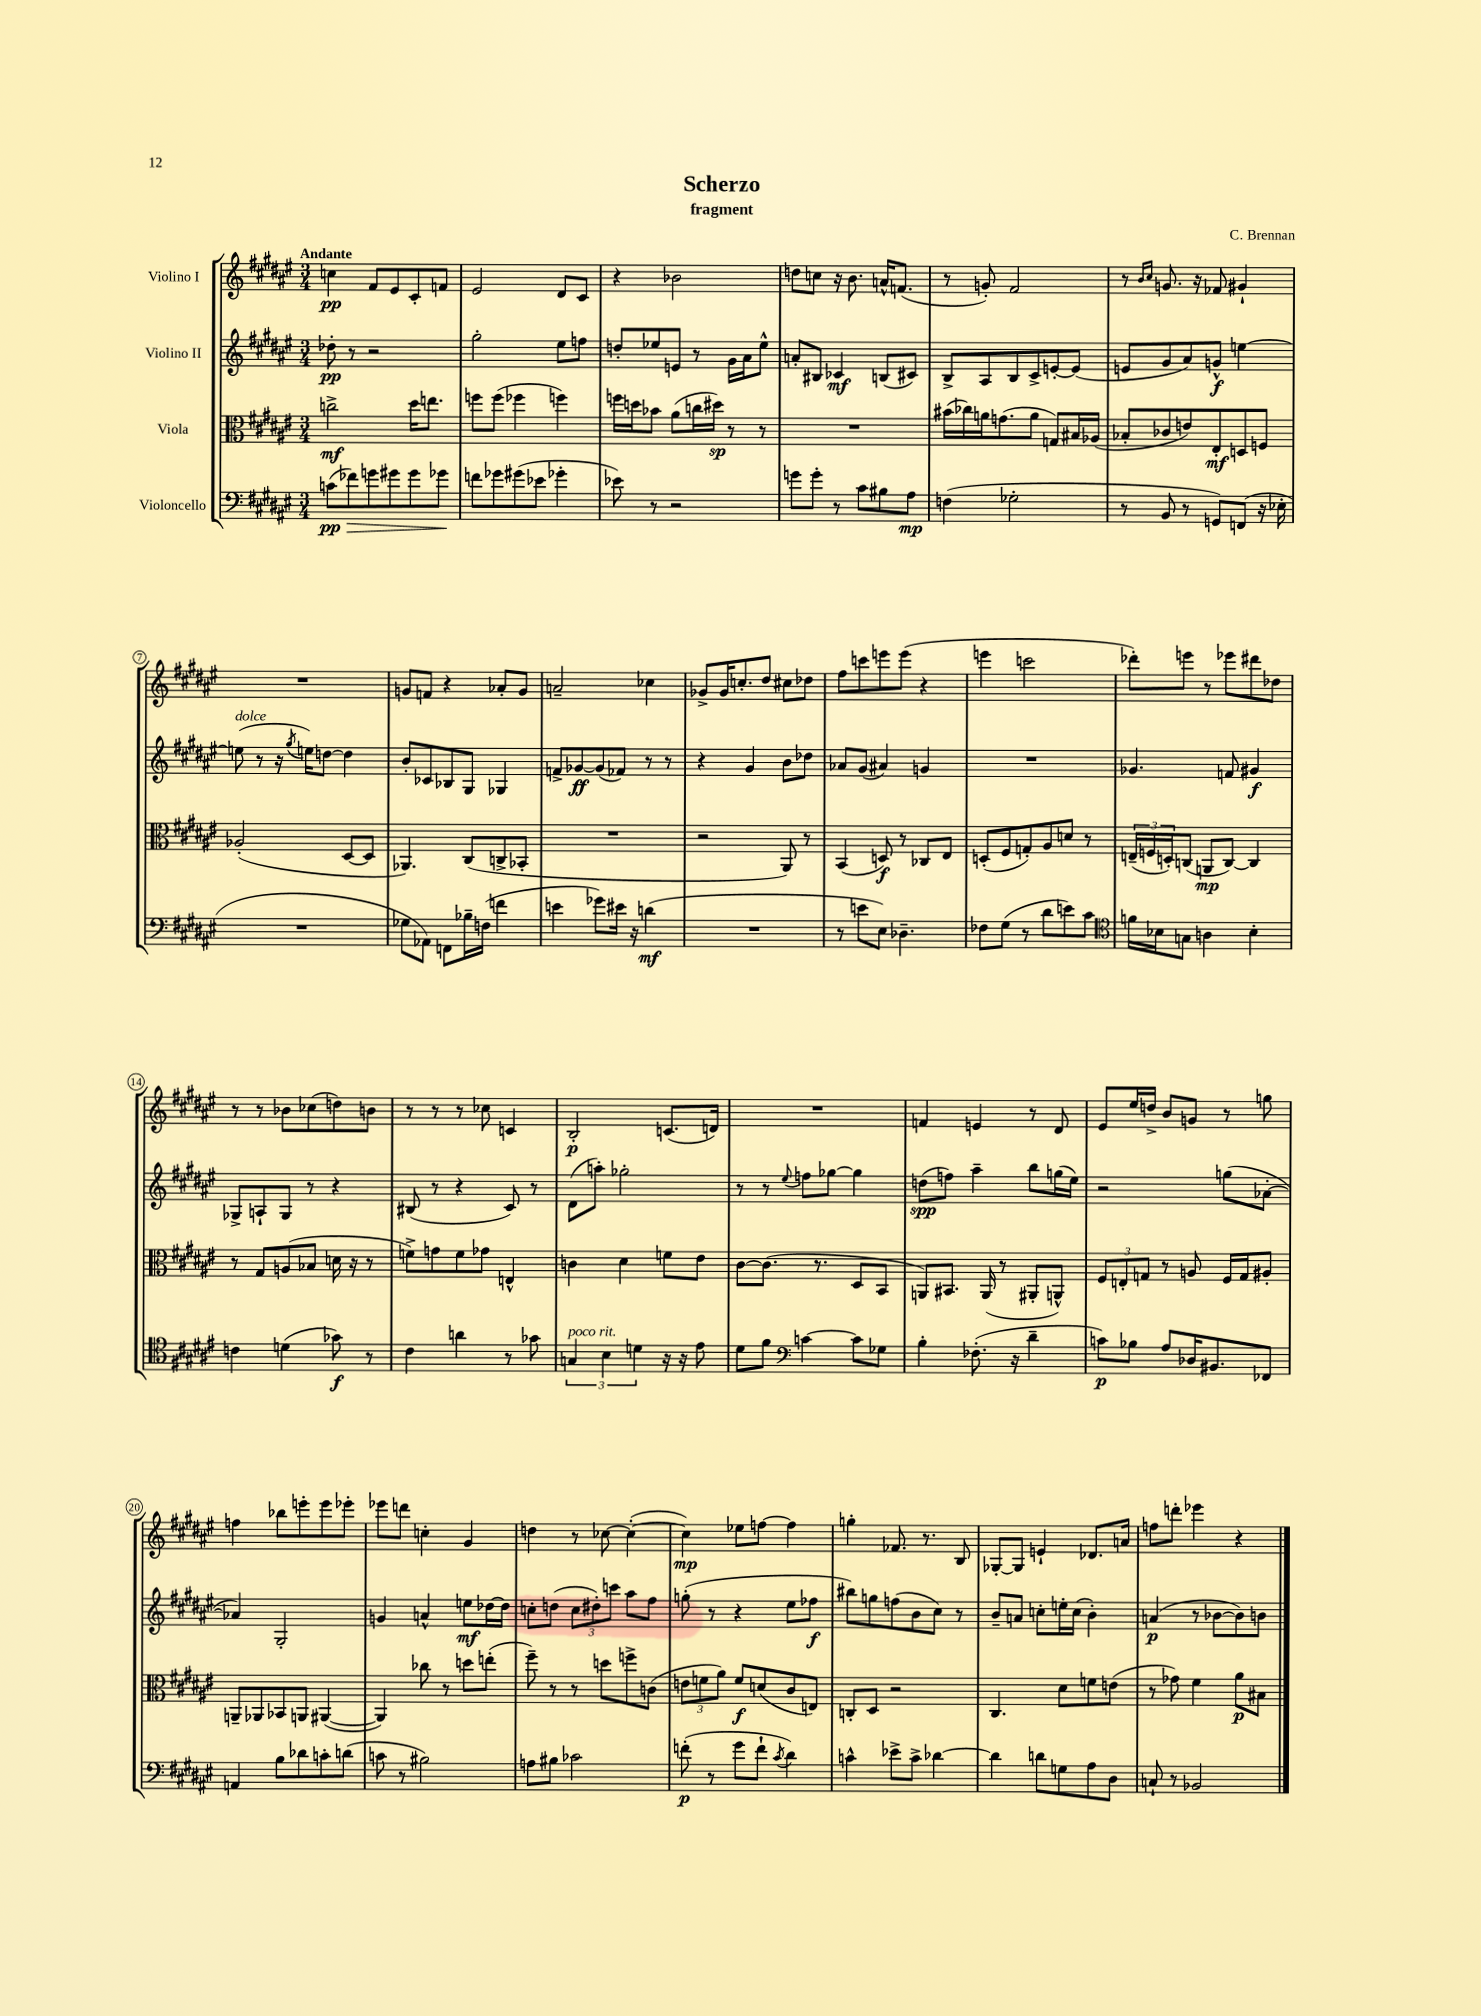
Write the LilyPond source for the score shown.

\header { title = "Scherzo" composer = "C. Brennan" subtitle = "fragment" }
<<
\new StaffGroup <<
\new Staff = "s0" \with { instrumentName = "Violino I" } {
    \clef treble \key fis \major \numericTimeSignature \time 3/4 \tempo "Andante"
    c''4\pp fis'8 eis'8 cis'8-. f'8 |
    eis'2 dis'8 cis'8 |
    r4 bes'2 |
    d''8 c''8 r16 b'8. a'16-^ f'8.( |
    r8 g'8-.) fis'2 |
    r8 \grace { b'16 cis''16 } g'8. r16 fes'8 gis'4-! |
    R2. |
    g'8 f'8 r4 aes'8-. g'8 |
    a'2-- ces''4 |
    ges'8-> ges'16 c''8.-. dis''8 cis''8 des''8 |
    fis''8 c'''8 e'''8 e'''8( r4 |
    e'''4 c'''2 |
    des'''8-.) e'''8 r8 ees'''8 dis'''8 des''8 |
    r8 r8 bes'8 ces''8( d''8) b'8 |
    r8 r8 r8 ces''8 c'4 |
    b2-.\p c'8.( d'16) |
    R2. |
    f'4 e'4 r8 dis'8 |
    eis'8 eis''16 d''16-> b'8 g'8 r8 g''8 |
    f''4 bes''8 e'''8-. e'''8 ees'''8-. |
    ees'''8 d'''8 c''4-. gis'4 |
    d''4 r8 ces''8~ ces''4~-.( |
    ces''4\mp) ees''8 f''8~ f''4 |
    g''4-. fes'8. r8. b8 |
    ges8~-. ges8 e'4-! des'8. a'16 |
    f''8 d'''8-. ees'''4 r4 \bar "|." |
}
\new Staff = "s1" \with { instrumentName = "Violino II" } {
    \clef treble \key fis \major \numericTimeSignature \time 3/4
    des''8-.\pp r8 r2 |
    gis''2-. eis''8 f''8 |
    d''8-. ees''8 e'8 r8 gis'16 ais'16 ees''8-^ |
    a'8-. bis8 ces'4\mf b8( cis'8) |
    b8-> ais8 b8 cis'8-> e'8~-. e'8( |
    e'8 gis'8 ais'8) g'8-^\f e''4~ |
    e''8^\markup { \italic "dolce" }( r8 r16 \acciaccatura { gis''8 } e''16) d''8~ d''4 |
    b'8-. ces'8 bes8 gis8 ges4 |
    f'8-> ges'8~\ff ges'8( fes'8) r8 r8 |
    r4 gis'4 b'8 des''8 |
    aes'8 gis'8( ais'4) g'4 |
    R2. |
    ges'4. f'8 gis'4\f |
    ges8-> a8-! ges8 r8 r4 |
    bis8( r8 r4 cis'8) r8 |
    dis'8( a''8-.) ges''2-. |
    r8 r8 \appoggiatura { eis''8 } f''8 ges''8~ ges''4 |
    d''8\spp( f''8) ais''4-- b''8 g''16( eis''16) |
    r2 g''8( aes'8~-. |
    aes'4) gis2-. |
    g'4 a'4-^ e''8\mf des''16~ des''16 |
    c''8-. d''8( \tuplet 3/2 { c''8 dis''8-.) c'''8 } ais''8 fis''8 |
    g''8-.( r8 r4 eis''8 fes''8\f |
    bis''8) g''8 f''8( b'8 cis''8) r8 |
    b'8-- a'8 c''8-. e''16-. c''16( b'4-.) |
    a'4\p( r8 bes'8~ bes'8) b'8 \bar "|." |
}
\new Staff = "s2" \with { instrumentName = "Viola" } {
    \clef alto \key fis \major \numericTimeSignature \time 3/4
    c''2->\mf dis''16 e''8. |
    f''8 f''8( fes''4 f''4) |
    f''16 d''16 bes'8 ais'8( c''16 dis''16\sp) r8 r8 |
    R2. |
    bis'16( ces''16) a'16 g'8.( a'8 g8) bis16 aes16( |
    bes8-. ces'8 e'8) eis8-.\mf d8 f8 |
    aes2-.( dis8~ dis8 |
    aes,4.) cis8( c8-> bes,8-. |
    R2. |
    r2 ais,8) r8 |
    b,4( d8\f) r8 ces8 eis8 |
    d8-.( fis8 g8-.) ais8 d'8 r8 |
    \tuplet 3/2 { e16--( f16 d16-.) } c8( a,8\mp c8~) c4 |
    r8 gis8 a8( bes8 d'16 r16 r8 |
    f'8->) g'8 f'8 ges'8 e4-^ |
    c'4 dis'4 f'8 eis'8 |
    cis'8~ cis'8.( r8. dis8 b,8 |
    a,8) bis,8. a,16( r8 ais,8-. a,8-^) |
    \tuplet 3/2 { fis8 e8-. g8 } r8 a8 fis16 g16 ais8-. |
    a,8-- aes,8 bes,8 a,8 ais,4~( |
    ais,4) ces''8 r8 d''8 e''8-.( |
    fis''8--) r8 r8 d''8 f''8-> c'8( |
    \tuplet 3/2 { e'8 f'8 ais'8) } f'8\f d'8( cis'8 e8) |
    c8-. dis8 r2 |
    cis4. dis'8 f'8 e'8( |
    r8 ges'8) fis'4 ais'8\p bis8 \bar "|." |
}
\new Staff = "s3" \with { instrumentName = "Violoncello" } {
    \clef bass \key fis \major \numericTimeSignature \time 3/4
    c'8\pp\>( fes'8) g'8 gis'8 gis'8 ges'8\! |
    f'8 ges'8 gis'8( ees'8 ges'4-. |
    ees'8) r8 r2 |
    g'8 g'8-. r8 cis'8 bis8 ais8\mp |
    f4( ges2-. |
    r8 b,8 r8 g,8) f,8( r16 ees16-. |
    R2. |
    ges8 aes,8) f,8 bes16-- f16( f'4 |
    e'4 ges'8) eis'16 r16 d'4\mf( |
    R2. |
    r8 e'8 eis8) des4.-- |
    fes8 gis8( r8 dis'8 e'8) cis'8 |
    \clef tenor f'16 bes16 g8 a4 bes4-. |
    c'4 d'4( ges'8\f) r8 |
    cis'4 a'4 r8 ges'8 |
    \tuplet 3/2 { g4^\markup { \italic "poco rit." } b4 d'4 } r16 r16 eis'8 |
    dis'8 fis'8 \clef bass c'4~ c'8 ges8 |
    b4-. fes8.-.( r16 dis'4-- |
    c'8\p) bes8 ais8 des16 bis,8. fes,8 |
    a,4 b8 des'8 c'8-. d'8( |
    c'8 r8 bis2) |
    a8 bis8 ces'2 |
    f'8-.\p( r8 gis'8 f'8-! \acciaccatura { cis'8 } dis'4) |
    c'4-^ ees'8-> c'8-> des'4~ |
    des'4 d'8 g8 ais8 dis8 |
    c8-! r8 bes,2 \bar "|." |
}
>>
>>
\layout { \context { \Score \override BarNumber.stencil = #(make-stencil-circler 0.1 0.3 ly:text-interface::print) } }
